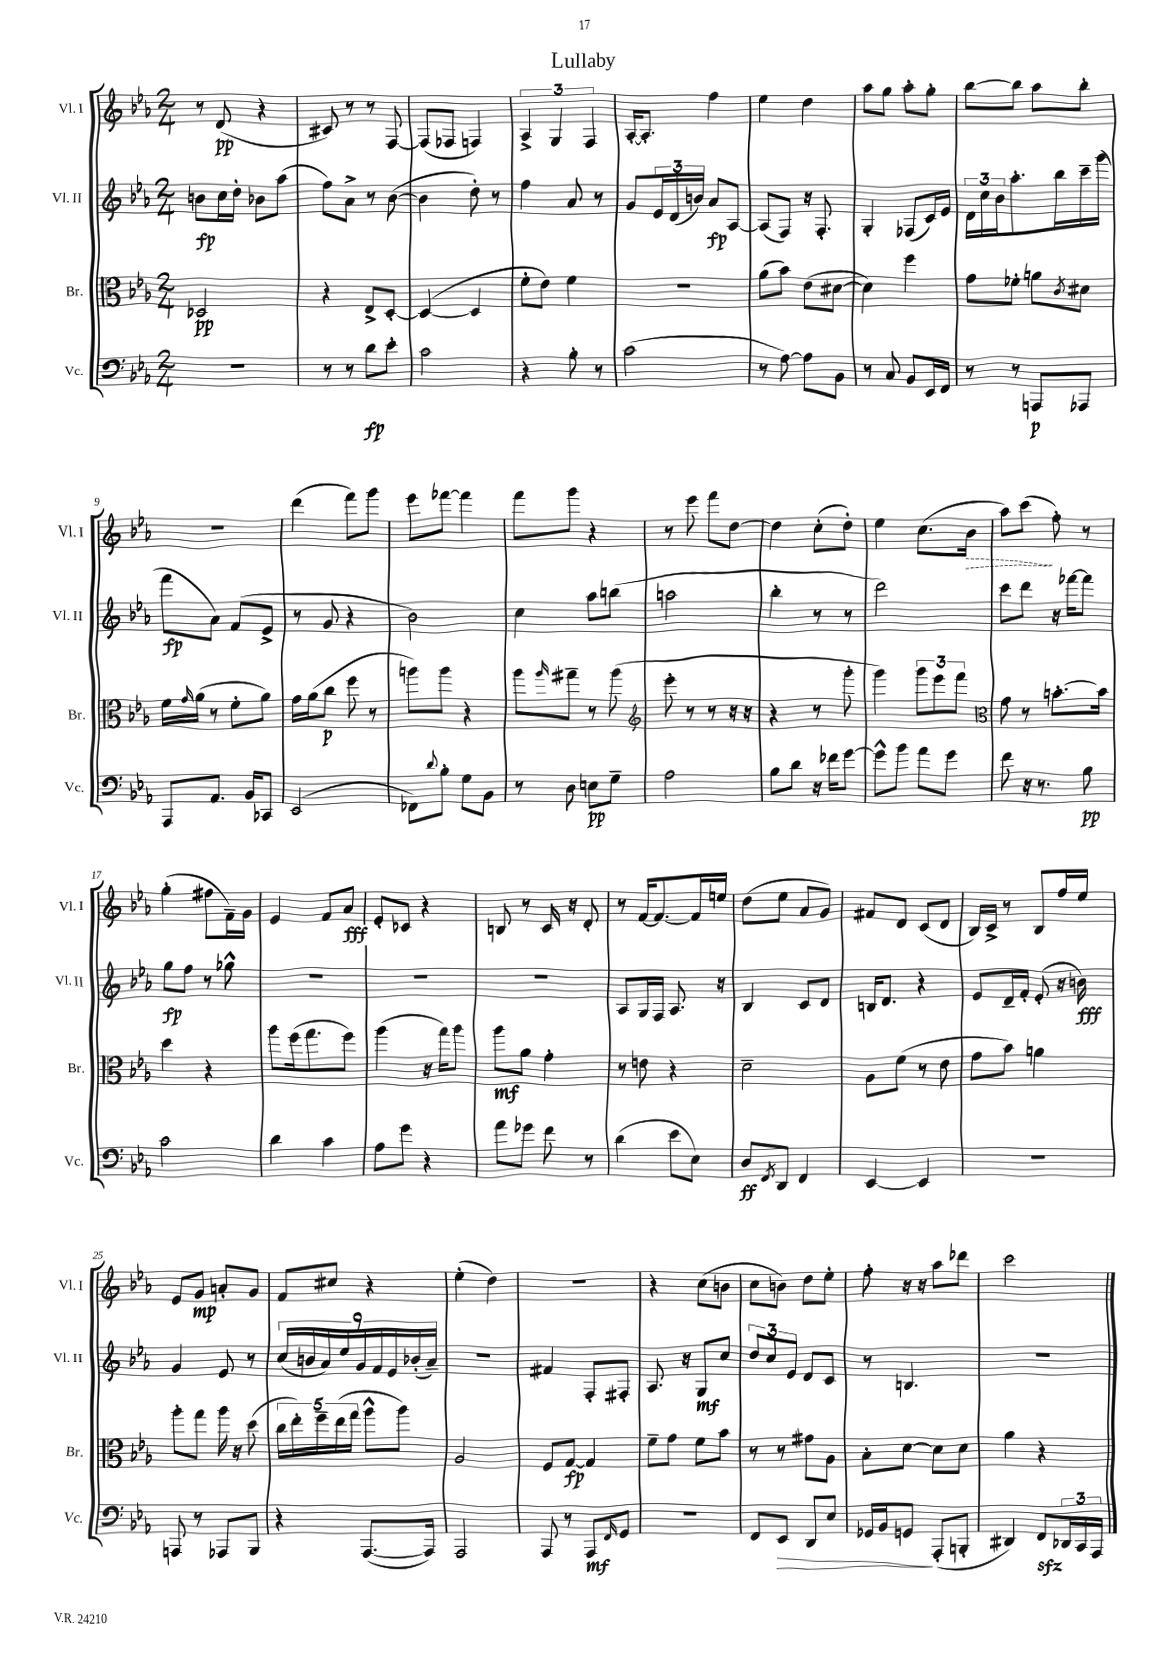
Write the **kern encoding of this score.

**kern	**kern	**kern	**kern
*staff4	*staff3	*staff2	*staff1
*clefF4	*clefC3	*clefG2	*clefG2
*k[b-e-a-]	*k[b-e-a-]	*k[b-e-a-]	*k[b-e-a-]
*M2/4	*M2/4	*M2/4	*M2/4
2r	2D-	8b	8r
.	.	16cc	(8d
.	.	16dd'	.
.	.	8b-	4r
.	.	(8aa-	.
=	=	=	=
8r	4r	8ff)	8c#)
8r	.	8a-^	8r
8d	8E-^	8r	8r
8e-'	[8D'	([8b-	[8F
=	=	=	=
2c	(4D_	4b-]	(8F]
.	.	.	8F-
.	4D]	8dd')	4F)
.	.	8r	.
=	=	=	=
4r	8f'	4ff	6A-^
.	8e-)	.	.
.	.	.	6G
8B-'	4f	8a-	.
.	.	.	6F
8r	.	8r	.
=	=	=	=
(2c	2r	8g	[16A-'
.	.	.	8.A-']
.	.	24e-	.
.	.	(24d	.
.	.	24b)	.
.	.	8a-	4ff
.	.	[8A-	.
=	=	=	=
8r	(8a-	(8A-]	4ee-
[8A-)	8b-)	8F)	.
8A-]	(8e-	16r	4dd
.	.	8.F'	.
8BB-	[8d#	.	.
=	=	=	=
8r	4d#])	4G'	8aa-
8C	.	.	8gg
8BB-	4ff	(8F-	8aa-'
16EE-	.	16c)	8gg'
16FF	.	16e-	.
=	=	=	=
8r	8g	24d	[8bb-
.	.	24cc	.
.	.	24b-	.
8r	8f-'	8.aa-'	8bb-]
8AAA	8a	.	8aa-
.	.	16bb-	.
.	8qc	.	.
8AAA-	8d#	16ccc~	8bb-'
.	.	(16ggg	.
=	=	=	=
8AAA-	16f	8fff	2r
.	16qqg	.	.
.	(16a-	.	.
8.AA-	8r	8a-)	.
.	8f'	(8f	.
16BB-	.	.	.
8CC-	8a-)	8e-^	.
=	=	=	=
(2EE-	16g	8r	(4ddd
.	(16a-	.	.
.	8cc	8g	.
.	8ff	4r	8fff)
.	8r	.	8ggg
=	=	=	=
8FF-)	8aa)	2b-)	8eee-
8qqd	.	.	.
8B-'	8aa	.	[8fff-
8G	4r	.	4fff-]
8BB-	.	.	.
=	=	=	=
8r	8aa-	4cc	8fff
.	16qqaa-	.	.
8D	8gg#~	.	8ggg
8E	8r	8aa-	4r
8G~	(8aa-	(8bb	.
=	=	=	=
*	*clefG2	*	*
2A-	8eee-'	2aa	8r
.	8r	.	8eee-
.	8r	.	8fff
.	16r	.	[8dd
.	16r	.	.
=	=	=	=
8B-	4r	4bb-'	4dd]
8d	.	.	.
16r	8r	8r	(8cc'
16f-	.	.	.
[8g	8ggg'	8r	8dd')
=	=	=	=
8g^^]	4ggg)	2ddd)	4ee-
8b-	.	.	.
8a-	12ggg	.	(8.cc
.	12eee-	.	.
8g	.	.	.
.	12fff	.	.
.	.	.	16b-
=	=	=	=
*	*clefC3	*	*
8f	8g	8ccc	8aa-)
16r	8r	8ddd	(8ccc
8.r	.	.	.
.	[8.b'	16r	8ff')
.	.	[16fff-	.
8B-	.	8fff-]	8r
.	16b]	.	.
=	=	=	=
2c	4dd	8gg	(4gg'
.	.	8ff	.
.	4r	8r	8ff#
.	.	8gg-^^	16f~)
.	.	.	16g
=	=	=	=
4d	8aa-	2r	4e-
.	(16ff	.	.
.	8.gg	.	.
4c	.	.	8f
.	8ff)	.	8a-
=	=	=	=
8A-	(4aa-	2r	8e-'
8g	.	.	8c-
4r	16r	.	4r
.	16gg)	.	.
.	8aa-	.	.
=	=	=	=
8a-	8aa-	2r	8B
8g-	8a-	.	8r
8f	4g'	.	16c
.	.	.	16r
8r	.	.	8d'
=	=	=	=
(4d	8r	8A-	8r
.	8e	16G	[16f
.	.	16F	8.f_
8e-	4r	8.A-	.
8E-)	.	.	16f]
.	.	16r	16ee
=	=	=	=
8D	2d~	4B-	(8dd
8qFF	.	.	.
8DD	.	.	8ee-
4FF	.	8c	8a-
.	.	8d	8g)
=	=	=	=
[4EE-	8A-	16B	8f#
.	.	8.d	.
.	(8f	.	8d
4EE-]	8r	4r	(8c
.	8e-	.	8d
=	=	=	=
2r	8g	8e-	16B-)
.	.	.	16c^
.	8b-)	16d~	8r
.	.	16f'	.
.	4a	(8e-'	8B-
.	.	16r	16ff
.	.	16b)	16ee-
=	=	=	=
8AAA	8aa-'	4g	8e-
8r	8gg	.	8g
8AAA-	16aa-	8e-	8a'
.	16r	.	.
8BBB-	(8dd	8r	8g
=	=	=	=
4r	20cc	(18cc	8f
.	20ee-')	.	.
.	.	18b	.
.	20ff~	.	.
.	.	18a-)	.
.	.	.	8cc#
.	(20ee-	.	.
.	.	18ee-	.
.	20gg	.	.
.	.	18g	.
([8.AAA-	8aa-^^	.	4r
.	.	18f	.
.	.	18e-	.
.	8aa-)	.	.
.	.	(18b-'	.
16AAA-])	.	.	.
.	.	18a-~)	.
=	=	=	=
2AAA-	2A-	2r	(4ee-'
.	.	.	4dd)
=	=	=	=
8AAA-	8F	4f#	2r
8r	[8G	.	.
8AAA-	4G]	8F'	.
16qqFF	.	.	.
8GG	.	8F#'	.
=	=	=	=
2r	8f~	8.A-	4r
.	8g	.	.
.	.	16r	.
.	8f	8G	(8cc
.	8b-	8cc	8b
=	=	=	=
8FF	8r	12dd	8cc
.	.	12cc	.
8EE-	8r	.	8b)
.	.	12e-	.
8DD	8g#	8d	8dd
8E-	8A-	8c	8ee-'
=	=	=	=
16GG-	8B-'	8r	8ff'
16BB-	.	.	.
8GG	[8d	4.B	16r
.	.	.	16r
(8AAA-'	8d]	.	8aa-
8BBB'	8d	.	8ddd-
=	=	=	=
4DD#)	4a-	2r	2ccc
8FF	4r	.	.
24DD-	.	.	.
24CC	.	.	.
24AAA-	.	.	.
==	==	==	==
*-	*-	*-	*-
